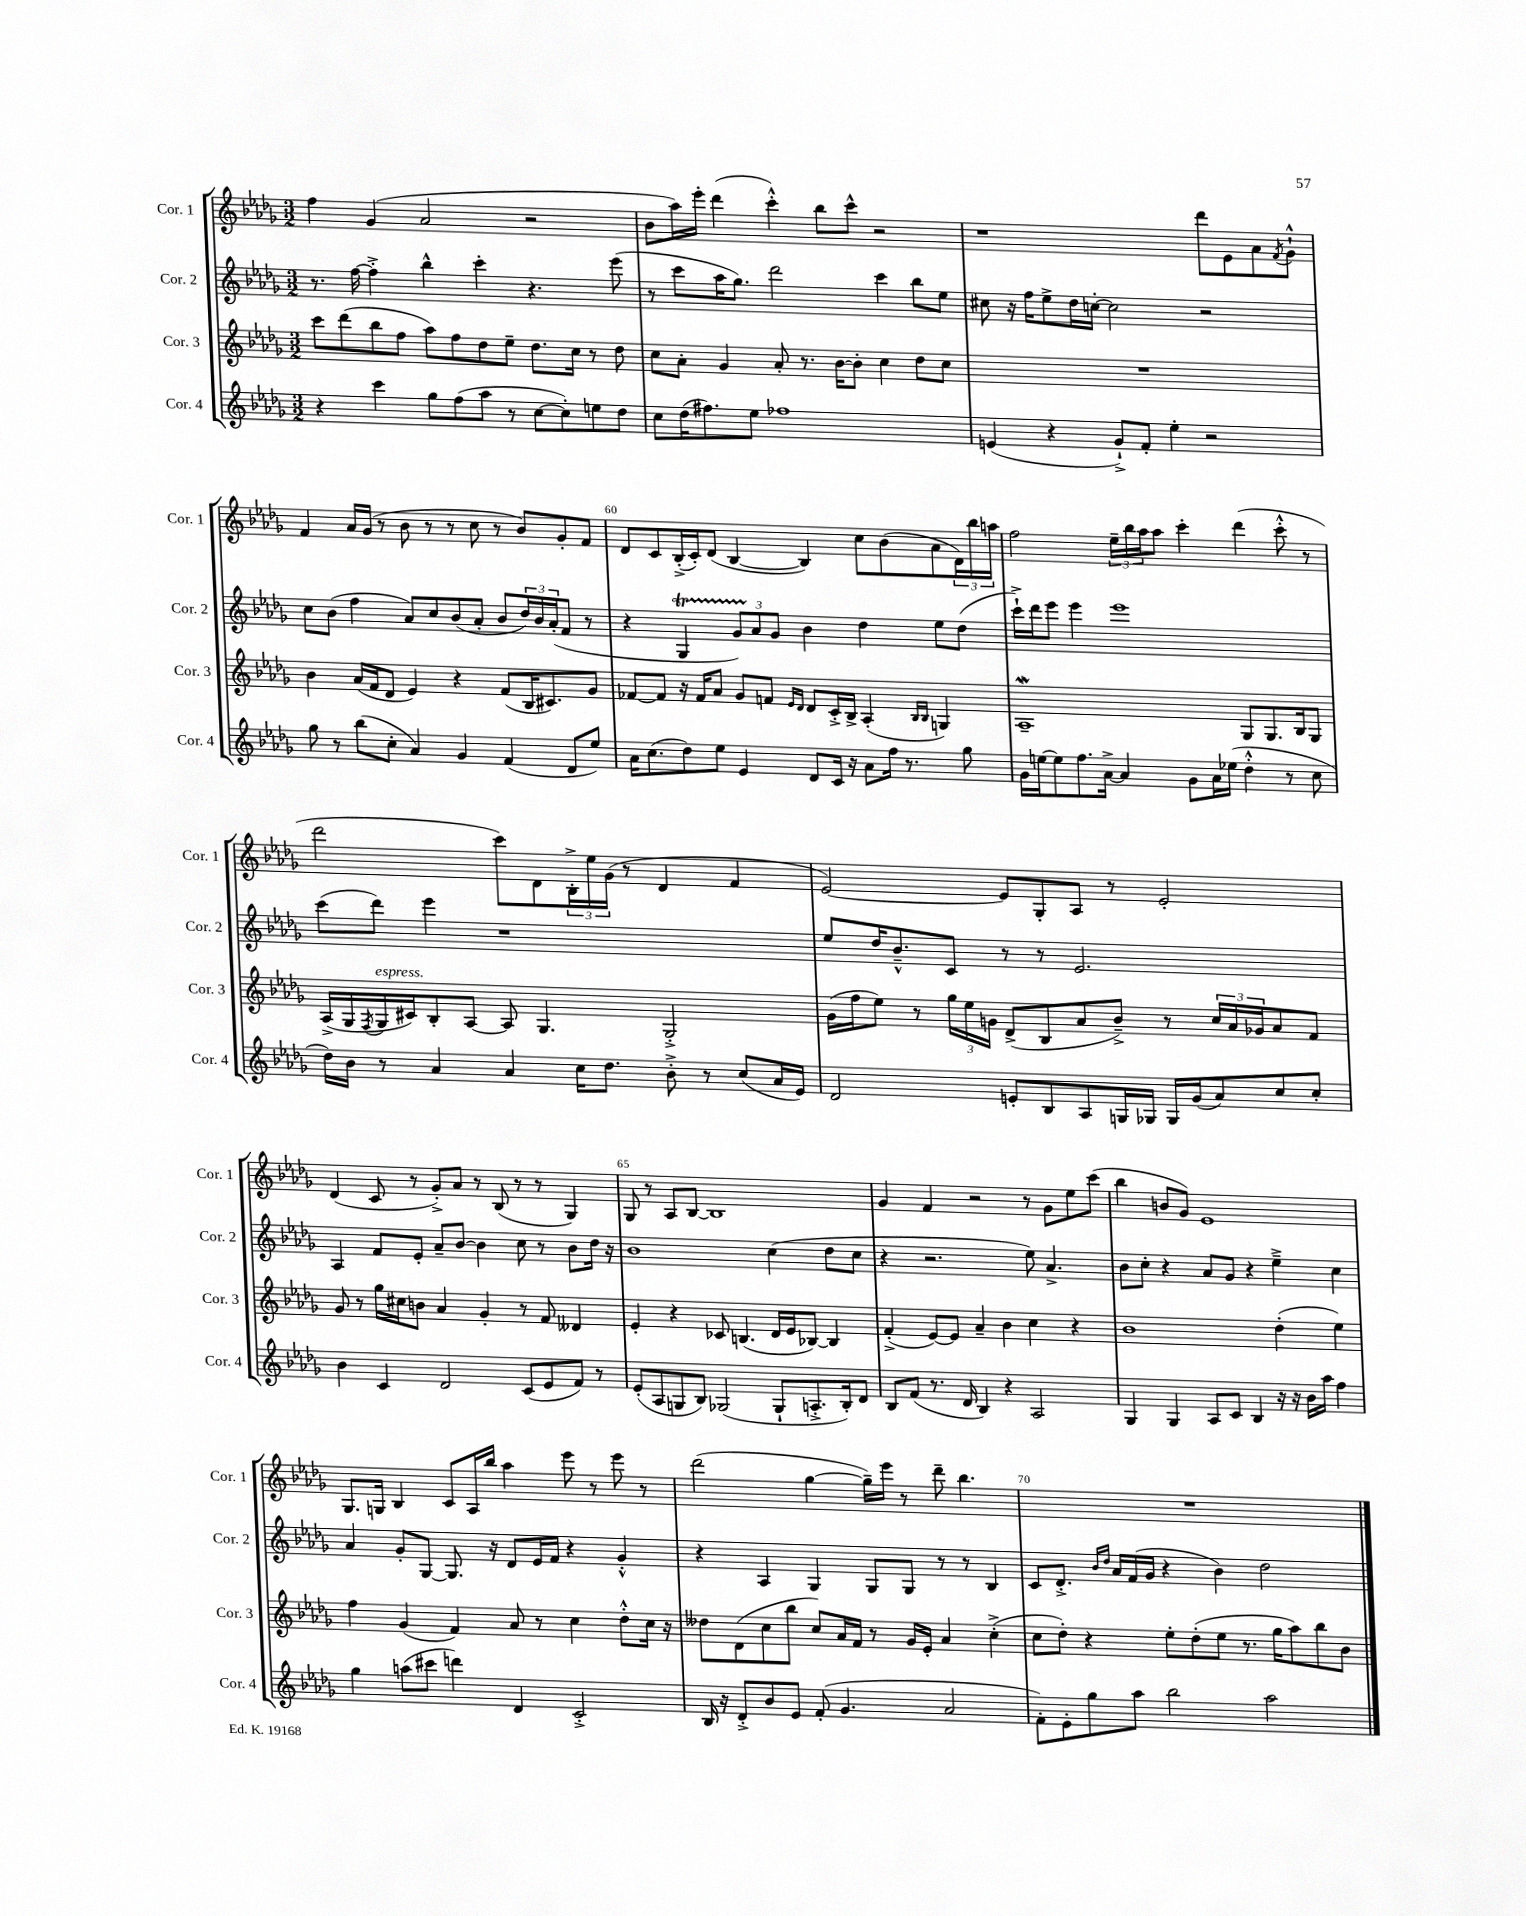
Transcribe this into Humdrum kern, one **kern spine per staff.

**kern	**kern	**kern	**kern
*staff4	*staff3	*staff2	*staff1
*clefG2	*clefG2	*clefG2	*clefG2
*k[b-e-a-d-g-]	*k[b-e-a-d-g-]	*k[b-e-a-d-g-]	*k[b-e-a-d-g-]
*M3/2	*M3/2	*M3/2	*M3/2
4r	8ccc	8.r	4ff
.	(8ddd-	.	.
.	.	[16ff	.
4ccc	8bb-	4ff'^]	(4g-
.	8ff	.	.
8gg-	8aa-)	4bb-^^	2a-
(8ff	8ff	.	.
8aa-	8dd-	4ccc'	.
8r	8ee-~	.	.
[8cc	8.dd-	4.r	2r
8cc'])	.	.	.
.	16cc	.	.
8ee	8r	.	.
8dd-	8dd-	(8eee-	.
=	=	=	=
8cc	8cc	8r	8b-
(16dd-	8a-'	8ccc	16aa-)
8.ff#)	.	.	16eee-'
.	4g-	16aa-	(4ddd-
.	.	8.gg-)	.
8ee-	.	.	.
1ff-	8a-'	2ddd-	4ccc'^^)
.	8.r	.	.
.	.	.	8bb-
.	[16b-	.	.
.	8b-']	.	8ccc^^
.	4cc	4ccc	2r
.	8dd-	8bb-	.
.	8cc	8ee-	.
=	=	=	=
(4e	1.r	8cc#	1r
.	.	16r	.
.	.	16ff	.
4r	.	8ee-^	.
.	.	16dd-	.
.	.	[16cc'	.
8g-`^)	.	2cc]	.
8f'	.	.	.
4ee-'	.	.	.
2r	.	2r	8ddd-
.	.	.	8e-
.	.	.	8a-
.	.	.	8qf
.	.	.	8g-`^^
=	=	=	=
8gg-	4b-	8cc	4f
8r	.	(8b-	.
(8bb-	(16a-	4ff	16a-
.	16f	.	(16g-
8cc'	8d-	.	8r
4a-)	4e-)	8a-)	8b-
.	.	8cc	8r
4g-	4r	(8b-	8r
.	.	8a-'	8cc
(4f	(8f	8b-	8r
.	16B-	24dd-)	8b-)
.	.	24b-	.
.	8.c#)	.	.
.	.	(24a-'	.
8d-	.	8f	8g-'
8ee-)	8g-	8r	8f
=	=	=	=
16a-	[8f-	4r	8d-
(8.cc	.	.	.
.	8f-]	.	8c
8dd-)	16r	4G-	(16B-'^
.	16f-	.	16c')
8ee-	8a-	.	(8d-
4e-	8g-	12g-)	[4B-
.	.	12a-	.
.	8f	.	.
.	.	12g-	.
.	16qqe-	.	.
.	16qqd-	.	.
8d-	8d-	4b-	4B-])
16c	16c'^	.	.
16r	16B-^	.	.
8a-	(4A-'	4dd-	8cc
16ff	.	.	(8b-
8.r	.	.	.
.	16qqB-	.	.
.	16qqB-	.	.
.	4G)	8ee-	8a-
8gg-	.	(8dd-	24d-)
.	.	.	24bb-
.	.	.	24aa
=	=	=	=
16g-	1A-~	16ccc`^)	2ff
[16ee	.	16ddd-	.
8ee]	.	8eee-	.
8.ff	.	4eee-	.
[16a-^	.	.	.
4a-]	.	1eee-	24ee-~
.	.	.	24bb-
.	.	.	24aa-
.	.	.	8aa-
8g-	.	.	4ccc'
16a-	.	.	.
(16ee-	.	.	.
4dd-'^^	8G-	.	(4ddd-
.	8.G-	.	.
8r	.	.	8ccc'^^
.	16B-	.	.
8cc	8G-	.	8r
=	=	=	=
16dd-)	(16A-^	(8ccc	2ddd-
16b-	16G-	.	.
.	8qF	.	.
8r	16G-	8ddd-)	.
.	16c#)	.	.
4a-	8B-'	4eee-	.
.	[8A-	.	.
4a-	8A-]	1r	8ccc)
.	4.G-	.	8d-
16cc	.	.	24B-'^
.	.	.	24ee-
8.dd-	.	.	.
.	.	.	(24g-
.	.	.	8r
8b-'^	2G-'^	.	4d-
8r	.	.	.
(8cc	.	.	4f
16a-	.	.	.
16e-)	.	.	.
=	=	=	=
2d-	(16g-	8ee-	[2e-)
.	16ff	.	.
.	8ee-)	16dd-	.
.	.	8.b-~^^	.
.	8r	.	.
.	24gg-	8c	.
.	24ee-	.	.
.	24g	.	.
8e'	(8d-^	8r	8e-]
8B-	8B-	8r	8G-'
8A-	8a-	2.e-	8A-
16G	8b-~^)	.	8r
16G-	.	.	.
16G-	8r	.	2e-'
(16g-	.	.	.
8a-)	24cc	.	.
.	24a-	.	.
.	24g-	.	.
8cc	8a-	.	.
8cc'	8f	.	.
=	=	=	=
4b-	8g-	4A-	(4d-
.	8r	.	.
4c	16gg-	8f	8c
.	16cc#	.	.
.	8b	8e-'	8r
2d-	4a-	8a-~	8g-'^)
.	.	[8b-	8a-
.	4g-'	4b-]	8r
.	.	.	(8B-
(8c	8r	8cc	8r
8e-	8f	8r	8r
8f)	4d--	8b-	4G-)
8r	.	16dd-	.
.	.	16r	.
=	=	=	=
(8e-'	4e-'	1b-	8G-
8A-	.	.	8r
8G	4r	.	8A-
8B-)	.	.	[8B-
(2G-	8c-	.	1B-]
.	(4.B	.	.
8G-`	16d-	(4cc	.
.	16e-	.	.
8.A'^	[8B-)	.	.
.	4B-]	8dd-	.
16B-')	.	.	.
8d-	.	8cc	.
=	=	=	=
8B-	(4f'^	4r	4g-
(8f	.	.	.
8.r	[8e-)	2.r	4f
.	8e-]	.	.
16d-	.	.	.
4B-)	4a-~	.	2r
4r	4b-	.	.
2A-	4cc	8ee-)	8r
.	.	4.a-^	8g-
.	4r	.	8ee-
.	.	.	(8ccc
=	=	=	=
4G-	1b-	8b-	4bb-
.	.	8cc'	.
4G-	.	4r	8b
.	.	.	8g-)
8A-	.	8a-	1e-
8c	.	8g-	.
4B-	.	4r	.
16r	(4dd-'	4ee-~^	.
16r	.	.	.
16b-	.	.	.
16aa-	.	.	.
4ff	4ee-)	4cc	.
=	=	=	=
4gg-	4ff	4a-	8.G-
.	.	.	16G
(8aa	(4g-	8g-'	4B-
8ccc#	.	[8G-	.
4ddd)	4f)	8.G-]	8c
.	.	.	16A-
.	.	16r	16bb-
4d-	8a-	8d-	4aa-
.	8r	16e-	.
.	.	16f	.
2c'^	4cc	4r	8eee-
.	.	.	8r
.	8dd-'^^	4g-'^^	8eee-
.	16cc	.	8r
.	16r	.	.
=	=	=	=
16B-	8dd--	4r	(2ddd-
16r	.	.	.
8d-'^	(8d-	.	.
8b-	8cc	4A-	.
8e-	8bb-	.	.
(8f'	8cc)	4G-	[4gg-
4.g-	16a-	.	.
.	16f	.	.
.	8r	8G-	16gg-~])
.	.	.	16eee-
.	16g-	8G-	8r
.	16e-'	.	.
2a-	4a-	8r	8ddd-~
.	.	8r	4.bb-
.	(4cc'^	4B-	.
=	=	=	=
8f')	8cc	8c	1.r
8e-'	8dd-')	8.d-'^	.
8gg-	4r	.	.
.	.	16qqb-	.
.	.	16qqdd-	.
.	.	16a-	.
8aa-	.	(16f	.
.	.	16g-	.
2bb-	8ee-'	4r	.
.	(8dd-'	.	.
.	8ee-	4b-)	.
.	8.r	.	.
2aa-	.	2dd-	.
.	16gg-	.	.
.	8aa-)	.	.
.	8bb-	.	.
.	8b-	.	.
==	==	==	==
*-	*-	*-	*-
